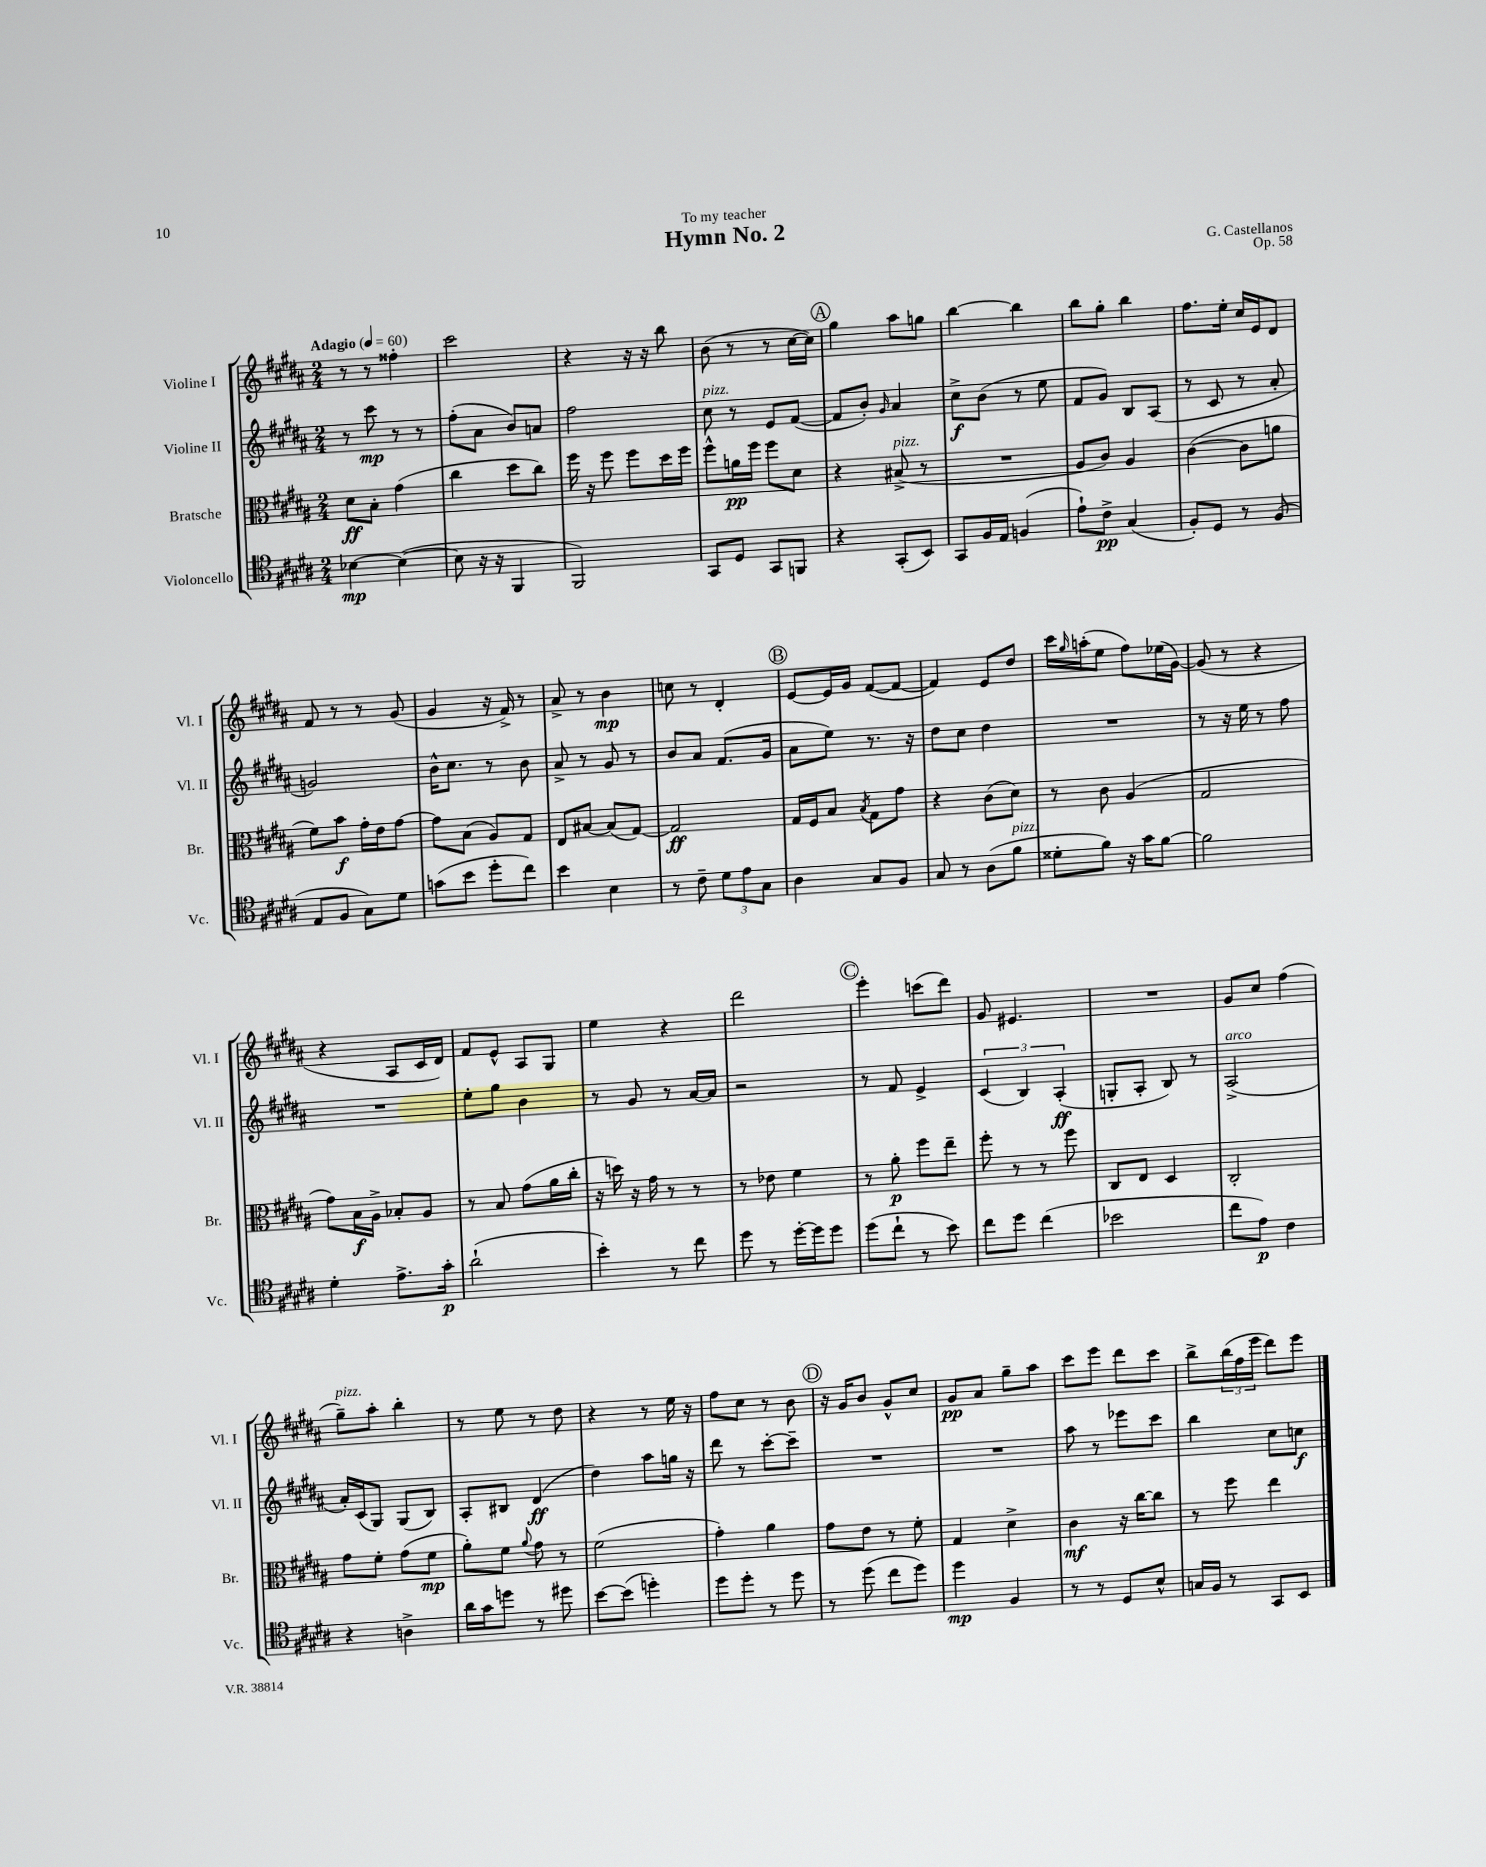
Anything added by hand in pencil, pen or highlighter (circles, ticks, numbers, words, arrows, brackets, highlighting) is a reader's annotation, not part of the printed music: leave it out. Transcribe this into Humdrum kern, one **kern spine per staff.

**kern	**dynam	**kern	**dynam	**kern	**dynam	**kern	**dynam
*part4	*part4	*part3	*part3	*part2	*part2	*part1	*part1
*staff4	*staff4	*staff3	*staff3	*staff2	*staff2	*staff1	*staff1
*I"Violoncello	*	*I"Bratsche	*	*I"Violine II	*	*I"Violine I	*
*I'Vc.	*	*I'Br.	*	*I'Vl. II	*	*I'Vl. I	*
*clefC4	*	*clefC3	*	*clefG2	*	*clefG2	*
*k[f#c#g#d#a#]	*	*k[f#c#g#d#a#]	*	*k[f#c#g#d#a#]	*	*k[f#c#g#d#a#]	*
*M2/4	*	*M2/4	*	*M2/4	*	*M2/4	*
*MM60	*	*MM60	*	*MM60	*	*MM60	*
=1	=1	=1	=1	=1	=1	=1	=1
!	!	!	!	!	!	!LO:TX:a:B:t=Adagio	!
[4B-X\	mp	8d#\L	ff	8r	.	8r	.
.	.	8B'\J	.	8ccc#\	mp	8r	.
(4B-\_	.	(4g#\	.	8r	.	4ff##X'\	.
.	.	.	.	8r	.	.	.
=2	=2	=2	=2	=2	=2	=2	=2
8B-\]	.	4cc#\	.	(8ff#'\L	.	2ccc#\	.
16r	.	.	.	8a#\J	.	.	.
16r	.	.	.	.	.	.	.
4FF#/	.	8dd#\L	.	8b/L)	.	.	.
.	.	8cc#\J)	.	8an/J	.	.	.
=3	=3	=3	=3	=3	=3	=3	=3
2FF#/)	.	16ff#\	.	2ff#\	.	4r	.
.	.	16r	.	.	.	.	.
.	.	8ff#\	.	.	.	.	.
.	.	8ff#\L	.	.	.	16r	.
.	.	.	.	.	.	16r	.
.	.	16dd#\L	.	.	.	8bb\	.
.	.	16ff#\JJ	.	.	.	.	.
=4	=4	=4	=4	=4	=4	=4	=4
!	!	!	!	!LO:TX:a:i:t=pizz.	!	!	!
8GG#/L	.	8ff#^^\L	.	8cc#\	.	(8b\	.
8D#/J	.	16an\L	pp	8r	.	8r	.
.	.	16ff#\JJ	.	.	.	.	.
8GG#/L	.	8ff#\L	.	8e/L	.	8r	.
8FFn/J	.	8d#\J	.	([8f#/J	.	[16cc#\LL	.
.	.	.	.	.	.	16cc#\JJ])	.
!!LO:REH:place=s1:t=A
=5	=5	=5	=5	=5	=5	=5	=5
4r	.	4r	.	8f#/L]	.	4gg#\	.
.	.	.	.	8b'/J)	.	.	.
.	.	.	.	16qqg#/	.	.	.
!	!	!LO:TX:a:i:t=pizz.	!	!	!	!	!
(8GG#'/L	.	(8B#X^/	.	4a#/	.	8aa#\L	.
8BB/J)	.	8r	.	.	.	8ggn\J	.
=6	=6	=6	=6	=6	=6	=6	=6
8GG#/L	.	2r	.	8cc#^\L	f	[4bb\	.
16F#/L	.	.	.	(8b\J	.	.	.
16E/JJ	.	.	.	.	.	.	.
(4Fn/	.	.	.	8r	.	4bb\]	.
.	.	.	.	8ee\	.	.	.
=7	=7	=7	=7	=7	=7	=7	=7
8e`\L)	.	8A#/L	.	8f#/L	.	8bb\L	.
8c#^\J	pp	8c#/J)	.	8g#/J)	.	8gg#'\J	.
(4G#/	.	4A#/	.	8B/L	.	4bb\	.
.	.	.	.	(8A#/J	.	.	.
=8	=8	=8	=8	=8	=8	=8	=8
8F#'/L)	.	([4c#\	.	8r	.	8.ff#\L	.
8D#/J	.	.	.	8c#/	.	.	.
.	.	.	.	.	.	16ee'\Jk	.
8r	.	8c#\L]	.	8r	.	16cc#/LL	.
.	.	.	.	.	.	16e/J	.
(8F#/	.	8an\J	.	8a#'/	.	8d#/J	.
!!LO:LB:g=z
=9	=9	=9	=9	=9	=9	=9	=9
8E/L	.	8f#\L)	.	2gn/)	.	8f#/	.
8F#/J	.	8b\J	f	.	.	8r	.
8G#\L)	.	16g#'\LL	.	.	.	8r	.
.	.	16e\J	.	.	.	.	.
8d#\J	.	[8g#\J	.	.	.	(8g#/	.
=10	=10	=10	=10	=10	=10	=10	=10
(8gn\L	.	8g#\L]	.	16b^^\KL	.	4g#/	.
.	.	.	.	8.cc#\J	.	.	.
8b\J	.	(8B\J	.	.	.	.	.
8dd#'\L	.	8A#/L)	.	8r	.	16r	.
.	.	.	.	.	.	16f#^/)	.
8cc#\J)	.	8G#/J	.	8b\	.	8r	.
=11	=11	=11	=11	=11	=11	=11	=11
4b\	.	8E/L	.	8a#^/	.	8a#^/	.
.	.	[8B#X/J	.	8r	.	8r	.
4B\	.	(8B#/L]	.	8g#/	.	4b\	mp
.	.	[8G#/J)	.	8r	.	.	.
=12	=12	=12	=12	=12	=12	=12	=12
8r	.	2G#/]	ff	8b/L	.	8ccn\	.
8c#~\	.	.	.	8a#/J	.	8r	.
12d#\L	.	.	.	(8.f#/L	.	4d#'/	.
12e\	.	.	.	.	.	.	.
12G#\J	.	.	.	.	.	.	.
.	.	.	.	16g#/Jk	.	.	.
!!LO:REH:place=s1:t=B
=13	=13	=13	=13	=13	=13	=13	=13
4A#\	.	16G#/LL	.	8a#\L	.	[8e/L	.
.	.	16F#/J	.	.	.	.	.
.	.	8B/J	.	8ee\J)	.	16e/L]	.
.	.	.	.	.	.	16g#/JJ	.
.	.	8qB/	.	.	.	.	.
8G#/L	.	8G#\L	.	8.r	.	([8f#/L	.
8F#/J	.	8g#\J	.	.	.	8f#/J_	.
.	.	.	.	16r	.	.	.
=14	=14	=14	=14	=14	=14	=14	=14
8G#/	.	4r	.	8dd#\L	.	4f#/])	.
8r	.	.	.	8cc#\J	.	.	.
(8A#\L	.	(8c#\L	.	4dd#\	.	8e/L	.
!LO:TX:a:i:t=pizz.	!	!	!	!	!	!	!
8f#\J	.	8d#\J)	.	.	.	8dd#/J	.
=15	=15	=15	=15	=15	=15	=15	=15
8d##X'\L	.	8r	.	2r	.	16ccc#\LL	.
.	.	.	.	.	.	16qqgg#/	.
.	.	.	.	.	.	(16aan'\J	.
8f#\J)	.	8c#\	.	.	.	8ee\J	.
16r	.	(4A#/	.	.	.	8ff#\L)	.
16g#\KL	.	.	.	.	.	.	.
[8f#\J	.	.	.	.	.	(16ee-X\L	.
.	.	.	.	.	.	[16g#\JJ)	.
=16	=16	=16	=16	=16	=16	=16	=16
2f#\]	.	2G#/	.	8r	.	(8g#/]	.
.	.	.	.	16r	.	8r	.
.	.	.	.	16ee\	.	.	.
.	.	.	.	8r	.	4r	.
.	.	.	.	8ff#\	.	.	.
!!LO:LB:g=z
=17	=17	=17	=17	=17	=17	=17	=17
4d#'\	.	8g#\L)	.	2r	.	4r	.
.	.	16B\L	f	.	.	.	.
.	.	16A#^\JJ	.	.	.	.	.
8.e^\L	.	8B-X'/L	.	.	.	8A#/L	.
.	.	8A#/J	.	.	.	16c#/L	.
16g#'\Jk	p	.	.	.	.	16d#/JJ)	.
=18	=18	=18	=18	=18	=18	=18	=18
(2a#`\	.	8r	.	8ee'\L	.	8f#/L	.
.	.	8B/	.	8gg#\J	.	8e^^/J	.
.	.	(8g#\L	.	4b\	.	8A#/L	.
.	.	16a#\L	.	.	.	8G#/J	.
.	.	16cc#'\JJ	.	.	.	.	.
=19	=19	=19	=19	=19	=19	=19	=19
4b'\)	.	16r	.	8r	.	4ee\	.
.	.	16ddn\)	.	.	.	.	.
.	.	16r	.	8g#/	.	.	.
.	.	16g#\	.	.	.	.	.
8r	.	8r	.	8r	.	4r	.
8cc#\	.	8r	.	[16a#/LL	.	.	.
.	.	.	.	16a#/JJ]	.	.	.
=20	=20	=20	=20	=20	=20	=20	=20
8dd#\	.	8r	.	2r	.	2ddd#\	.
8r	.	8e-X\	.	.	.	.	.
[16dd#'\LL	.	4f#\	.	.	.	.	.
16dd#\J]	.	.	.	.	.	.	.
8dd#\J	.	.	.	.	.	.	.
!!LO:REH:place=s1:t=C
=21	=21	=21	=21	=21	=21	=21	=21
(8dd#\L	.	8r	.	8r	.	4eee'\	.
8cc#`\J	.	8a#'\	p	8f#/	.	.	.
8r	.	8ff#\L	.	4e^/	.	(8cccn\L	.
8b\)	.	8ee~\J	.	.	.	8ddd#\J)	.
=22	=22	=22	=22	=22	=22	=22	=22
8cc#\L	.	8ff#'\	.	(6c#/	.	8g#/	.
8dd#\J	.	8r	.	.	.	4.e#X/	.
.	.	.	.	6B/)	.	.	.
(4cc#\	.	8r	.	.	.	.	.
.	.	.	.	(6A#'/	ff	.	.
.	.	8ff#\	.	.	.	.	.
=23	=23	=23	=23	=23	=23	=23	=23
2b-X\	.	8C#/L	.	8Gn'/L	.	2r	.
.	.	8E/J	.	8A#'/J	.	.	.
.	.	4D#/	.	8B/)	.	.	.
.	.	.	.	8r	.	.	.
=24	=24	=24	=24	=24	=24	=24	=24
!	!	!	!	!LO:TX:a:i:t=arco	!	!	!
8cc#\L	.	2C#'/	.	(2A#^/	.	8g#/L	.
8e\J)	p	.	.	.	.	8cc#/J	.
4c#\	.	.	.	.	.	(4ff#\	.
!!LO:LB:g=z
=25	=25	=25	=25	=25	=25	=25	=25
!	!	!	!	!	!	!LO:TX:a:i:t=pizz.	!
4r	.	8g#\L	.	16a#'/LL)	.	8gg#~\L)	.
.	.	.	.	(16c#/J	.	.	.
.	.	8f#'\J	.	8G#/J)	.	8aa#'\J	.
4An^\	.	(8g#\L	.	(8G#/L	.	4bb'\	.
.	.	8f#\J	mp	8B/J)	.	.	.
=26	=26	=26	=26	=26	=26	=26	=26
16a#\LL	.	8a#'\L)	.	8A#'/L	.	8r	.
16g#\J	.	.	.	.	.	.	.
8ddn\J	.	8f#\J	.	8B#X/J	.	8ee\	.
.	.	8qqa#/	.	.	.	.	.
8r	.	8g#\	.	(4d#/	ff	8r	.
8dd#X\	.	8r	.	.	.	8dd#\	.
=27	=27	=27	=27	=27	=27	=27	=27
[8b\L	.	(2f#\	.	4dd#\)	.	4r	.
(8b\J]	.	.	.	.	.	.	.
4ddn'\)	.	.	.	8aa#\L	.	8r	.
.	.	.	.	16ggn\Jk	.	16ee\	.
.	.	.	.	16r	.	16r	.
=28	=28	=28	=28	=28	=28	=28	=28
8dd#\L	.	4g#'\)	.	8ddd#\	.	8ff#\L	.
8dd#'\J	.	.	.	8r	.	8cc#\J	.
8r	.	4a#\	.	[8ccc#'\L	.	8r	.
8dd#\	.	.	.	8ccc#~\J]	.	8b\	.
!!LO:REH:place=s1:t=D
=29	=29	=29	=29	=29	=29	=29	=29
8r	.	8g#\L	.	2r	.	16r	.
.	.	.	.	.	.	16g#/KL	.
(8dd#\	.	8e\J	.	.	.	8b/J	.
8cc#\L	.	8r	.	.	.	8g#^^/L	.
8dd#\J)	.	8f#'\	.	.	.	8cc#/J	.
=30	=30	=30	=30	=30	=30	=30	=30
4dd#\	mp	4G#/	.	2r	.	8g#/L	pp
.	.	.	.	.	.	8a#/J	.
4F#/	.	4d#^\	.	.	.	8gg#~\L	.
.	.	.	.	.	.	8aa#\J	.
=31	=31	=31	=31	=31	=31	=31	=31
8r	.	4c#\	mf	8aa#\	.	8ccc#\L	.
8r	.	.	.	8r	.	8eee\J	.
8D#/L	.	16r	.	8eee-X\L	.	8ddd#\L	.
.	.	[16cc#\KL	.	.	.	.	.
8B^^/J	.	8cc#\J]	.	8ccc#\J	.	8ccc#\J	.
=32	=32	=32	=32	=32	=32	=32	=32
16Gn/LL	.	8r	.	4bb\	.	8bb^\L	.
16F#/JJ	.	.	.	.	.	.	.
8r	.	8ff#\	.	.	.	(24bb\L	.
.	.	.	.	.	.	24ff#\	.
.	.	.	.	.	.	24eee\JJ	.
8GG#/L	.	4ee\	.	8cc#\L	.	8ddd#\L)	.
8BB/J	.	.	.	8ccn\J	f	8eee\J	.
==	==	==	==	==	==	==	==
*-	*-	*-	*-	*-	*-	*-	*-
